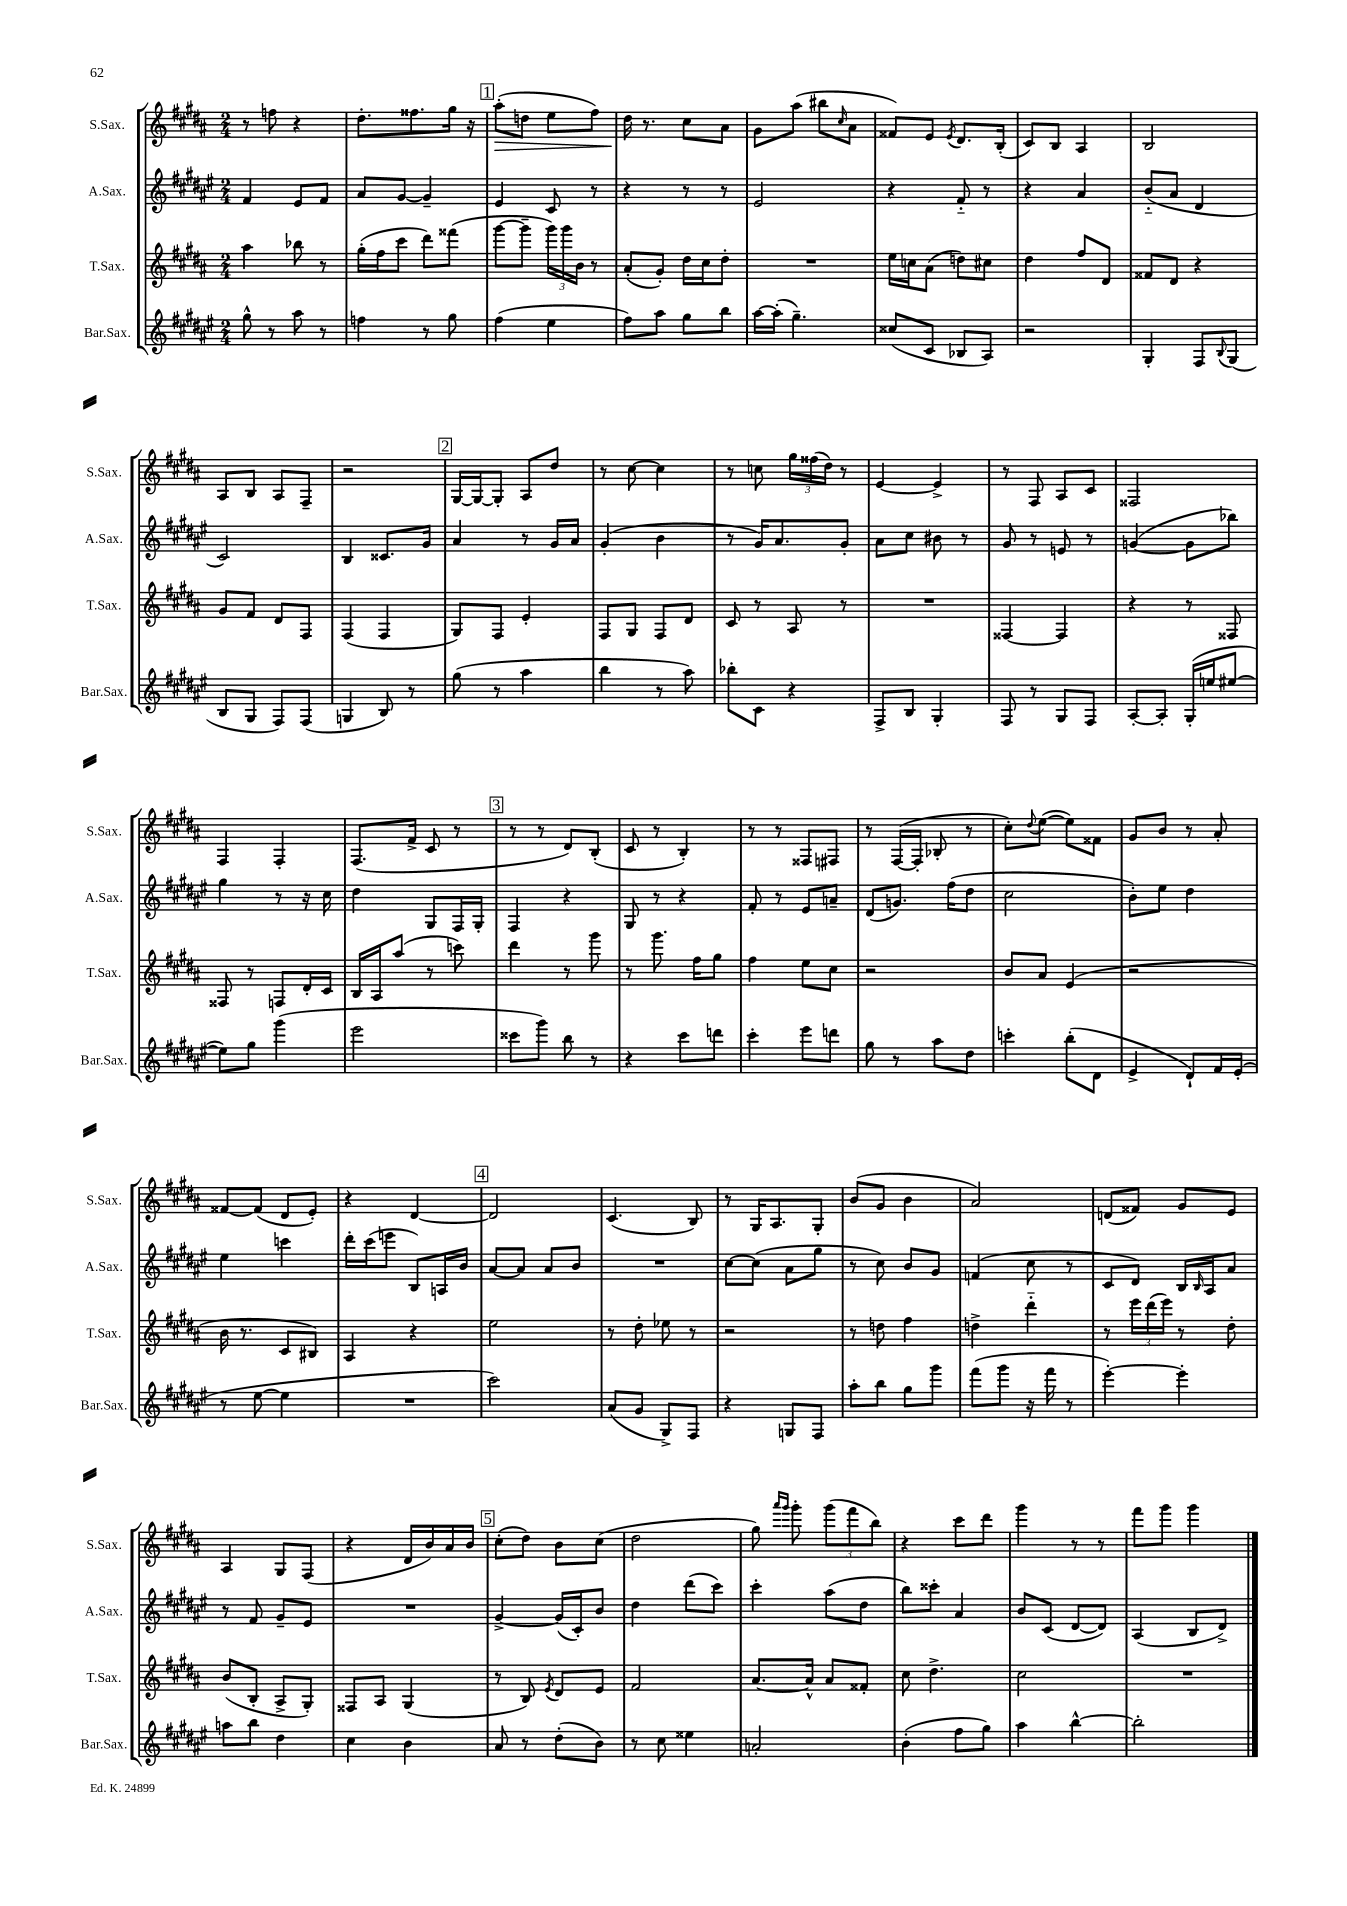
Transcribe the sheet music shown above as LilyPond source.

<<
\new StaffGroup <<
\new Staff = "s0" \with { instrumentName = "S.Sax." shortInstrumentName = "S.Sax." } {
    \clef treble \key b \major \numericTimeSignature \time 2/4
    r8 f''8 r4 |
    dis''8.-. fisis''8. gis''16 r16 |
    \mark \markup { \box "1" } ais''8-.\>( d''8 e''8 fis''8) |
    dis''16\! r8. cis''8 ais'8 |
    gis'8 ais''8( bis''8 \grace { cis''16 } ais'8 |
    fisis'8) e'8 \acciaccatura { e'8 } dis'8. b16-.( |
    cis'8) b8 ais4 |
    b2 |
    ais8 b8 ais8 fis8-- |
    r2 |
    \mark \markup { \box "2" } gis16~ gis16~ gis8-. ais8 dis''8 |
    r8 cis''8~ cis''4 |
    r8 c''8 \tuplet 3/2 { gis''16 fisis''16( dis''16) } r8 |
    e'4~ e'4-> |
    r8 fis8 ais8 cis'8 |
    fisis2 |
    fis4 fis4-. |
    fis8.( fis'16-> cis'8 r8 |
    \mark \markup { \box "3" } r8 r8 dis'8) b8-.( |
    cis'8 r8 b4-.) |
    r8 r8 fisis8 fis8 |
    r8 fis16~( fis16-. bes8-. r8 |
    cis''8-.) \appoggiatura { dis''8 } e''8~( e''8) fisis'8 |
    gis'8 b'8 r8 ais'8-. |
    fisis'8~ fisis'8( dis'8 e'8-.) |
    r4 dis'4~ |
    \mark \markup { \box "4" } dis'2 |
    cis'4.( b8) |
    r8 gis16 ais8. gis8-. |
    b'8( gis'8 b'4 |
    ais'2) |
    d'8( fisis'8) gis'8 e'8 |
    ais4 gis8 fis8( |
    r4 dis'16 b'16) ais'16 b'16 |
    \mark \markup { \box "5" } cis''8-.( dis''8) b'8 cis''8( |
    dis''2 |
    gis''8) \grace { ais'''16 gis'''16 } gis'''8-. \tuplet 3/2 { gis'''8( fis'''8 b''8) } |
    r4 cis'''8 dis'''8 |
    gis'''4 r8 r8 |
    fis'''8 gis'''8 gis'''4 \bar "|." |
}
\new Staff = "s1" \with { instrumentName = "A.Sax." shortInstrumentName = "A.Sax." } {
    \clef treble \key fis \major \numericTimeSignature \time 2/4
    fis'4 eis'8 fis'8 |
    ais'8 gis'8~ gis'4-- |
    \mark \markup { \box "1" } eis'4 cis'8 r8 |
    r4 r8 r8 |
    eis'2 |
    r4 fis'8-_ r8 |
    r4 ais'4 |
    b'8-_( ais'8 dis'4 |
    cis'2) |
    b4 cisis'8. gis'16 |
    \mark \markup { \box "2" } ais'4 r8 gis'16 ais'16 |
    gis'4-.( b'4 |
    r8 gis'16) ais'8. gis'8-. |
    ais'8 cis''8 bis'8 r8 |
    gis'8 r8 e'8 r8 |
    g'4~( g'8 bes''8) |
    gis''4 r8 r16 cis''16 |
    dis''4 gis8 fis16 gis16-. |
    \mark \markup { \box "3" } fis4 r4 |
    gis8 r8 r4 |
    fis'8-. r8 eis'8 a'8-- |
    dis'8( g'8.) fis''16( dis''8 |
    cis''2 |
    b'8-.) eis''8 dis''4 |
    eis''4 c'''4 |
    dis'''16-. cis'''16( e'''8 b8) a16 b'16 |
    \mark \markup { \box "4" } ais'8~ ais'8 ais'8 b'8 |
    R2 |
    cis''8~ cis''8( ais'8 gis''8 |
    r8 cis''8) b'8 gis'8 |
    f'4( cis''8 r8 |
    cis'8 dis'8) b16 \grace { b16 } ais16 ais'8 |
    r8 fis'8 gis'8-- eis'8 |
    R2 |
    \mark \markup { \box "5" } gis'4~-> gis'16( cis'16-.) b'8 |
    dis''4 dis'''8( cis'''8) |
    cis'''4-. ais''8( dis''8 |
    b''8) cisis'''8-. ais'4 |
    b'8 cis'8( dis'8~ dis'8) |
    ais4( b8 dis'8->) \bar "|." |
}
\new Staff = "s2" \with { instrumentName = "T.Sax." shortInstrumentName = "T.Sax." } {
    \clef treble \key b \major \numericTimeSignature \time 2/4
    ais''4 bes''8 r8 |
    gis''16-.( fis''16 cis'''8 dis'''8) fisis'''8( |
    \mark \markup { \box "1" } gis'''8~ gis'''8-- \tuplet 3/2 { gis'''16) gis'''16 b'16 } r8 |
    ais'8-.( gis'8-.) dis''16 cis''16 dis''8-. |
    R2 |
    e''16 c''16 ais'8( d''8) cis''8 |
    dis''4 fis''8 dis'8 |
    fisis'8 dis'8 r4 |
    gis'8 fis'8 dis'8 fis8 |
    fis4( fis4 |
    \mark \markup { \box "2" } gis8) fis8 e'4-. |
    fis8 gis8 fis8 dis'8 |
    cis'8 r8 ais8 r8 |
    R2 |
    fisis4~ fisis4 |
    r4 r8 fisis8 |
    fisis8 r8 f8 dis'16-. cis'16 |
    b16 ais16 ais''8( r8 c'''8) |
    \mark \markup { \box "3" } dis'''4 r8 gis'''8 |
    r8 gis'''8. fis''16 gis''8 |
    fis''4 e''8 cis''8 |
    r2 |
    b'8 ais'8 e'4( |
    r2 |
    b'16 r8. cis'8 bis8) |
    ais4 r4 |
    \mark \markup { \box "4" } e''2 |
    r8 dis''8-. ees''8 r8 |
    r2 |
    r8 d''8 fis''4 |
    d''4-> dis'''4-_ |
    r8 \tuplet 3/2 { e'''16 dis'''16( e'''16) } r8 dis''8-. |
    b'8( b8-. ais8-> gis8-.) |
    fisis8 ais8 gis4( |
    \mark \markup { \box "5" } r8 b8) \acciaccatura { e'8 } dis'8 e'8 |
    fis'2 |
    ais'8.~ ais'16-^ ais'8 fisis'8-. |
    cis''8 dis''4.-> |
    cis''2 |
    R2 \bar "|." |
}
\new Staff = "s3" \with { instrumentName = "Bar.Sax." shortInstrumentName = "Bar.Sax." } {
    \clef treble \key fis \major \numericTimeSignature \time 2/4
    gis''8-^ r8 ais''8 r8 |
    f''4 r8 gis''8 |
    \mark \markup { \box "1" } fis''4( eis''4 |
    fis''8) ais''8 gis''8 b''8 |
    ais''16~ ais''16-.( gis''4.--) |
    cisis''8( cis'8 bes8 ais8) |
    r2 |
    gis4-. fis8 \appoggiatura { b8 } gis8( |
    b8 gis8 fis8) fis8( |
    g4 b8) r8 |
    \mark \markup { \box "2" } gis''8( r8 ais''4 |
    b''4 r8 ais''8) |
    bes''8-. cis'8 r4 |
    fis8-> b8 gis4-. |
    fis8 r8 gis8 fis8 |
    ais8~-. ais8-. gis16-.( e''16 eis''8~ |
    eis''8) gis''8 gis'''4( |
    eis'''2 |
    \mark \markup { \box "3" } cisis'''8 gis'''8) b''8 r8 |
    r4 cis'''8 d'''8 |
    cis'''4-. eis'''8 d'''8 |
    gis''8 r8 ais''8 dis''8 |
    c'''4-. b''8-.( dis'8 |
    eis'4-> dis'8-!) fis'16 eis'16-.( |
    r8 eis''8~ eis''4 |
    R2 |
    \mark \markup { \box "4" } cis'''2) |
    ais'8( gis'8 gis8->) fis8 |
    r4 g8 fis8 |
    ais''8-. b''8 gis''8 gis'''8 |
    fis'''8( gis'''8 r16 fis'''16 r8 |
    eis'''4~-.) eis'''4-. |
    a''8 b''8 dis''4 |
    cis''4 b'4 |
    \mark \markup { \box "5" } ais'8 r8 dis''8-.( b'8) |
    r8 cis''8 eisis''4 |
    a'2-. |
    b'4-.( fis''8 gis''8) |
    ais''4 b''4~-^ |
    b''2-. \bar "|." |
}
>>
>>
\layout { \context { \Score \remove "Bar_number_engraver" } }
